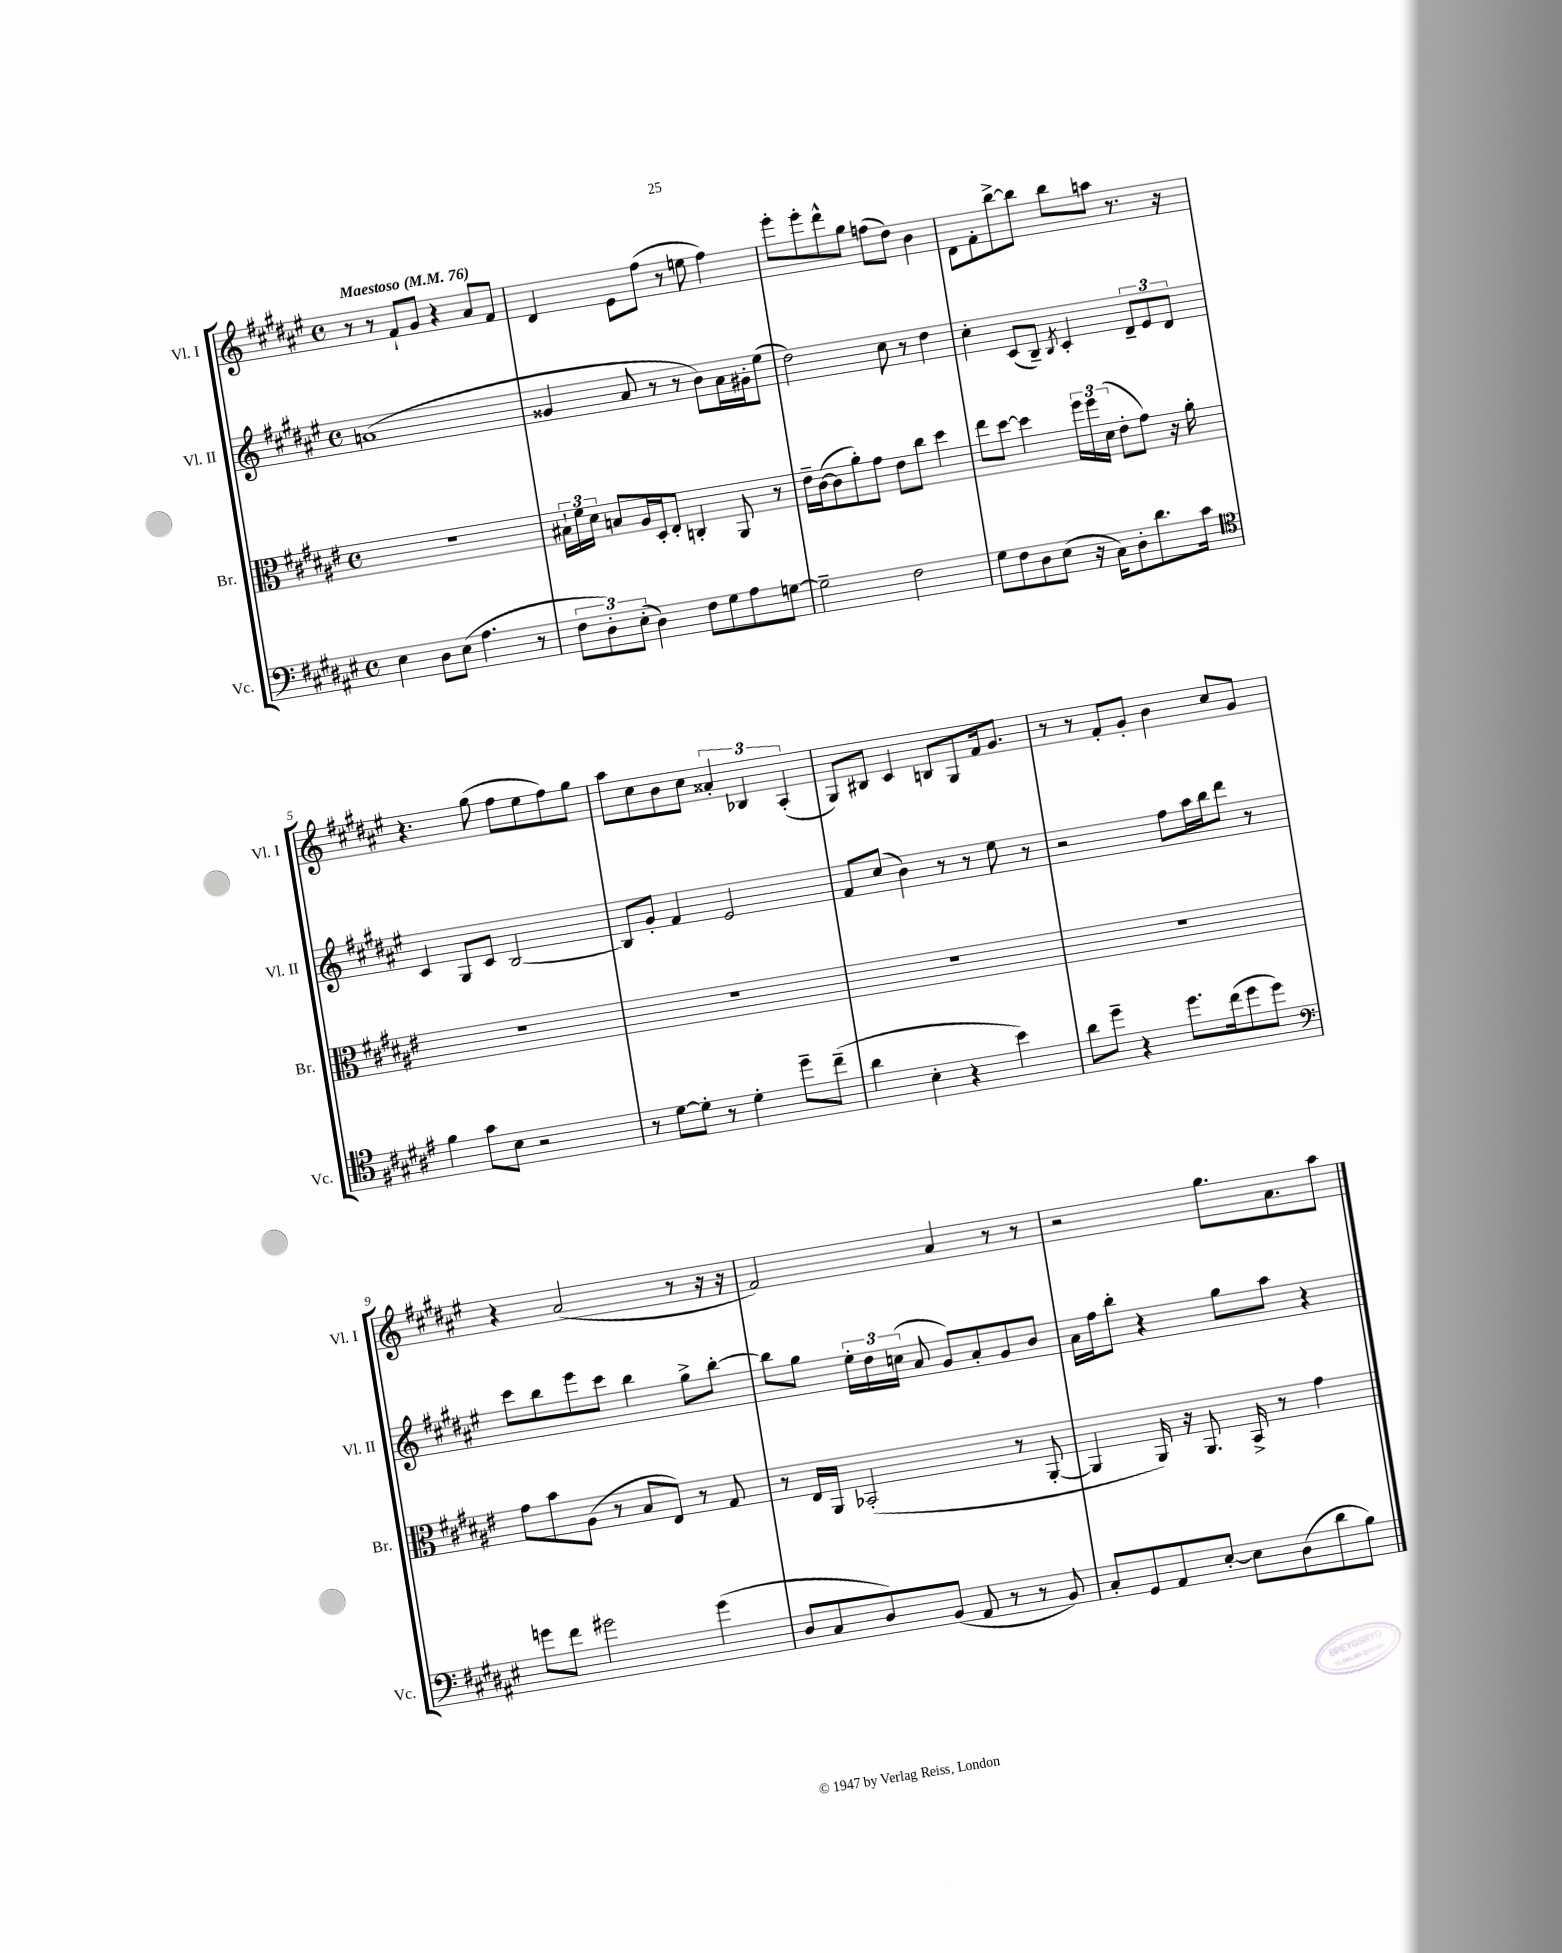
<<
\new StaffGroup <<
\new Staff = "s0" \with { instrumentName = "Vl. I" shortInstrumentName = "Vl. I" } {
    \clef treble \key fis \major \defaultTimeSignature \time 4/4 \tempo "Maestoso" 4 = 76
    \autoBeamOff r8 r8 fis'8[-! gis'8] r4 ais'8[ fis'8] |
    dis'4 eis'8[ fis''8]( r8 e''8 fis''4) |
    eis'''8[-. eis'''8-. dis'''8-^ gis''8] f''8[( dis''8]) b'4 |
    dis'8[ fis'8-. b''8~-> b''8] b''8[ a''8] r8. r16 |
    r4. gis''8( fis''8[ eis''8 fis''8) gis''8] |
    ais''8[ cis''8 b'8 cis''8] \tuplet 3/2 { aisis'4-. bes4 ais4-.( } |
    gis8[) bis8] cis'4 b8[ gis8 fis'16 gis'8.] |
    r8 r8 fis'8[-. gis'8]-. b'4 cis''8[ gis'8] |
    r4 ais'2( r8 r16 r16 |
    fis'2) ais'4 r8 r8 |
    r2 gis''8.[ ais'8. ais''8] \bar "|." |
}
\new Staff = "s1" \with { instrumentName = "Vl. II" shortInstrumentName = "Vl. II" } {
    \clef treble \key fis \major \defaultTimeSignature \time 4/4
    \autoBeamOff a'1( |
    gisis'4 ais'8 r8 r8 b'8[) ais'16 gis'16-. eis''8]( |
    dis''2) cis''8 r8 dis''4 |
    cis''4-. cis'8[( b8]--) \acciaccatura { b8 } cis'4-. \tuplet 3/2 { dis'8[-- eis'8 dis'8] } |
    cis'4 gis8[ cis'8] b2~ |
    b8[ gis'8]-. fis'4 eis'2 |
    fis'8[ cis''8]( b'4) r8 r8 eis''8 r8 |
    r2 fis''8[ ais''16 b''16 dis'''8] r8 |
    cis'''8[ b''8 eis'''8 cis'''8] b''4 gis''8[-> b''8]~-. |
    b''8[ gis''8] \tuplet 3/2 { eis''16[-. dis''16 c''16]( } ais'8 gis'8[) ais'8-. gis'8 b'8] |
    ais'16[ fis''16 b''8]-. r4 gis''8[ ais''8] r4 \bar "|." |
}
\new Staff = "s2" \with { instrumentName = "Br." shortInstrumentName = "Br." } {
    \clef alto \key fis \major \defaultTimeSignature \time 4/4
    \autoBeamOff R1 |
    \tuplet 3/2 { bis16[-! fis'16 dis'16] } b8[ ais16 dis16-. eis8]-. c4-. ais,8 r8 |
    eis'16[-- cis'16~( cis'8 ais'8-.) gis'8] eis'8[ cis''8] dis''4 |
    eis''8[ dis''8]~ dis''4 \tuplet 3/2 { fis''16[ fis''16 dis'16]( } eis'8[-. gis'8]) r16 ais'16-. |
    R1 |
    R1 |
    R1 |
    R1 |
    gis'8[ b'8 ais8]( r8 b8[ eis8]) r8 gis8 |
    r8 eis16[ ais,16] bes,2-.( r8 ais,8~-. |
    ais,4 ais,16) r16 ais,8. b,16-> r8 gis'4 \bar "|." |
}
\new Staff = "s3" \with { instrumentName = "Vc." shortInstrumentName = "Vc." } {
    \clef bass \key fis \major \defaultTimeSignature \time 4/4
    \autoBeamOff eis4 dis8[ eis8]( ais4. r8 |
    \tuplet 3/2 { fis8[ dis8-.) eis8]-.( } dis4) fis8[ gis8 ais8 g8]~ |
    g2-- fis2 |
    gis8[ fis8 dis8 eis8]( r16 cis16[) dis8-. dis'8. cis'16] |
    \clef tenor fis'4 gis'8[ b8] r2 |
    r8 dis'8[~ dis'8]-. r8 dis'4-. dis''8[-- cis''8]--( |
    ais'4 b4-. r4 b'4) |
    ais'8[ dis''8]-- r4 dis''8.[ cis''16( dis''8 dis''8]) |
    \clef bass g'8[ fis'8] gis'2 gis'4( |
    dis8[ cis8 dis8) b,8]( ais,8 r8 r8 b,8) |
    cis8[-. gis,8 ais,8 eis8]~-. eis8[ dis8( dis'8 b8]) \bar "|." |
}
>>
>>
